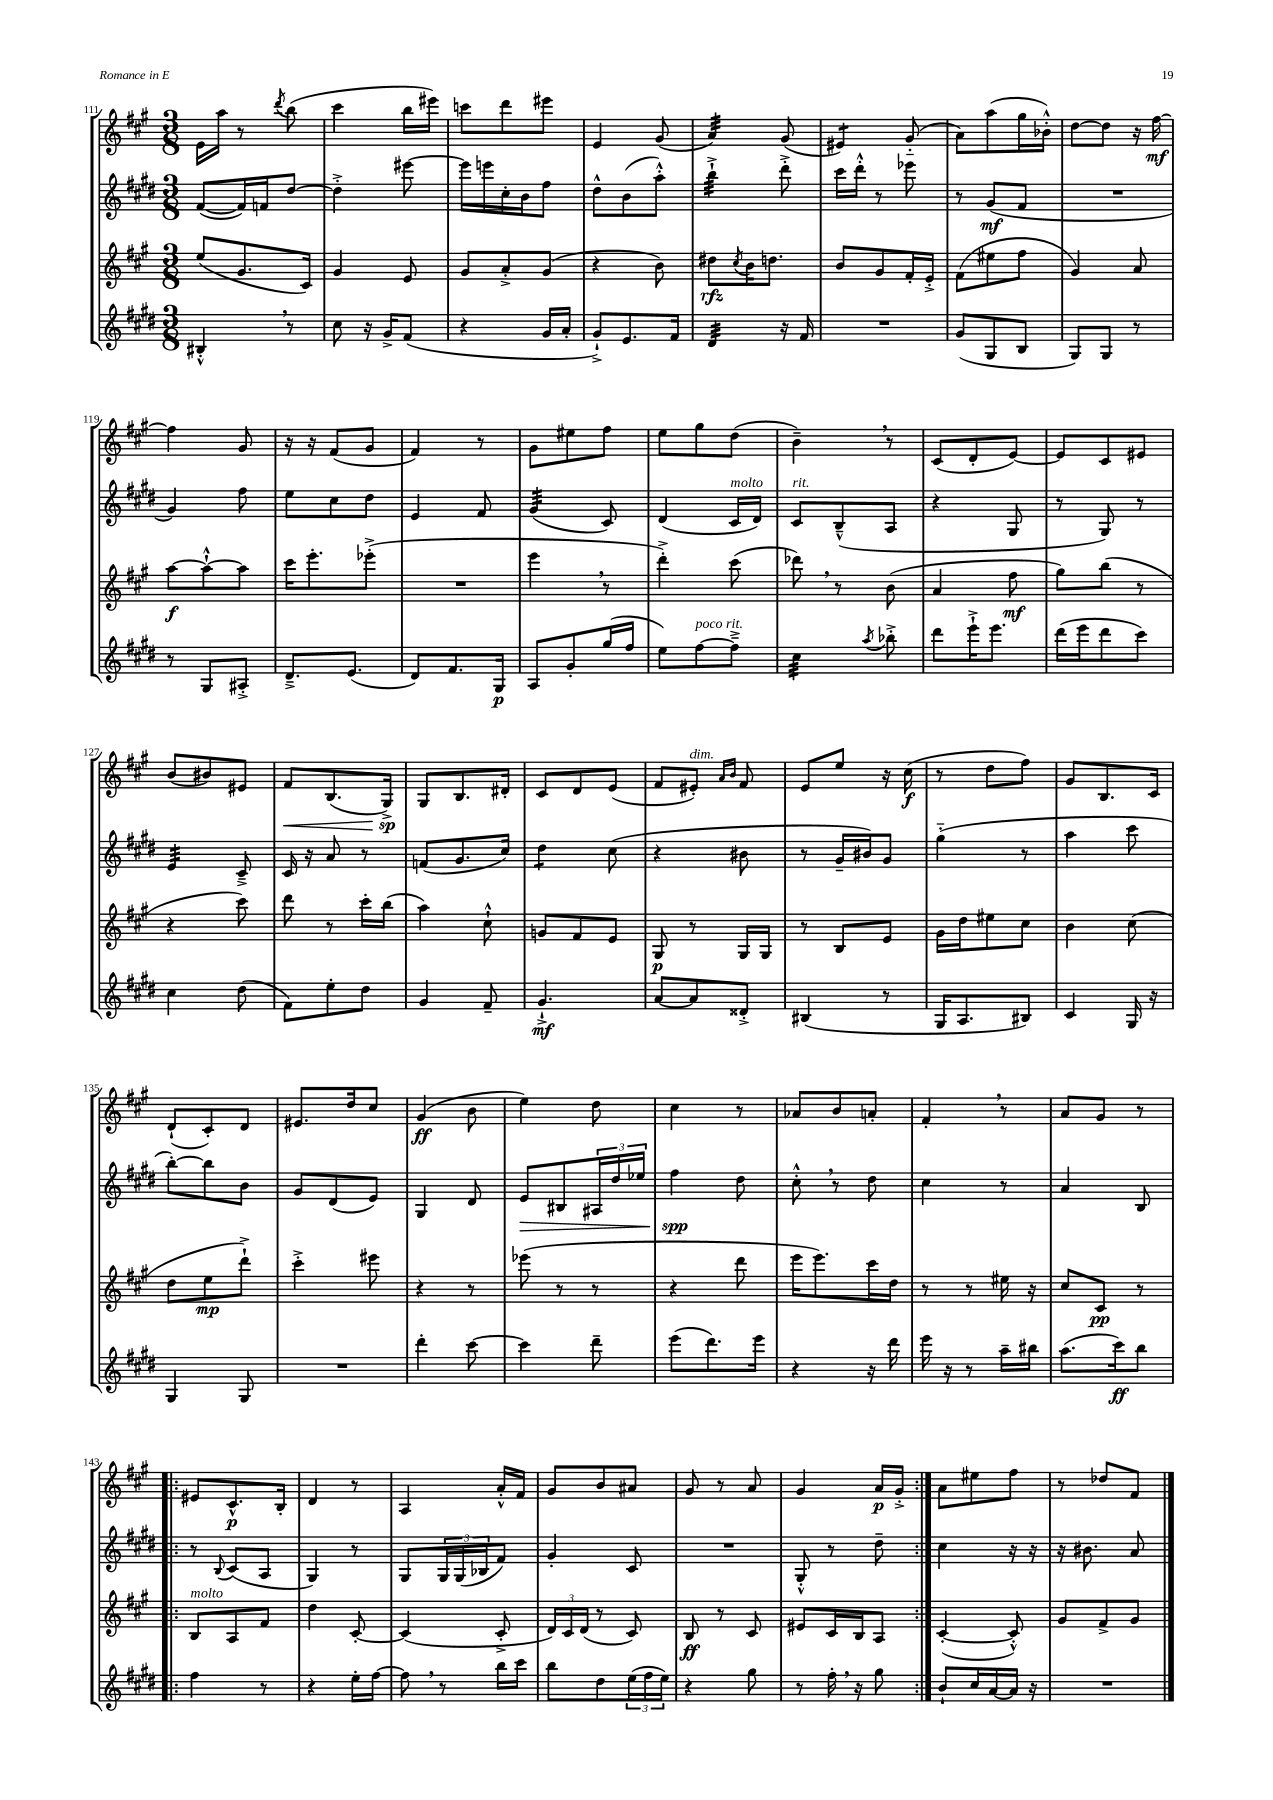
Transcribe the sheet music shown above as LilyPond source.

<<
\new StaffGroup <<
\new Staff = "s0" {
    \clef treble \key a \major \numericTimeSignature \time 3/8
    e'16 a''16 r8 \acciaccatura { d'''8 } b''8( |
    cis'''4 b''16 eis'''16) |
    c'''8 d'''8 eis'''8 |
    e'4 gis'8( |
    a'4:32) gis'8( |
    eis'4:8) gis'8-_( |
    a'8) a''8( gis''16 bes'16-.-^) |
    d''8~ d''8 r16 fis''16~\mf |
    fis''4 gis'8 |
    r16 r16 fis'8( gis'8 |
    fis'4) r8 |
    gis'8 eis''8 fis''8 |
    e''8 gis''8 d''8( |
    b'4--) \breathe r8 |
    cis'8( d'8-. e'8~) |
    e'8 cis'8 eis'8 |
    b'8( bis'8) eis'8 |
    fis'8\< b8.( gis16->\sp\!) |
    gis8 b8. dis'16-. |
    cis'8 d'8 e'8( |
    fis'8 eis'8-.^\markup { \italic "dim." }) \grace { a'16 b'16 } fis'8 |
    e'8 e''8 r16 cis''16\f( |
    r8 d''8 fis''8) |
    gis'8 b8. cis'16 |
    d'8-!( cis'8-.) d'8 |
    eis'8. d''16 cis''8 |
    gis'4\ff( b'8 |
    e''4) d''8 |
    cis''4 r8 |
    aes'8 b'8 a'8-. |
    fis'4-. \breathe r8 |
    a'8 gis'8 r8 |
    \repeat volta 2 { eis'8 cis'8.-^\p b16-. |
    d'4 r8 |
    a4 a'16-.-^ fis'16 |
    gis'8 b'8 ais'8 |
    gis'8 r8 a'8 |
    gis'4 a'16\p gis'16-.-> | }
    a'8 eis''8 fis''8 |
    r8 des''8 fis'8 \bar "|." |
}
\new Staff = "s1" {
    \clef treble \key e \major \numericTimeSignature \time 3/8
    fis'8~( fis'16) f'16 dis''8~ |
    dis''4-.-> eis'''8~ |
    eis'''16 e'''16 cis''16-. b'16 fis''8 |
    dis''8-^ b'8( a''8-.-^) |
    b''4:32-!-> dis'''8-.-> |
    cis'''16 dis'''16-.-^ r8 ees'''8 |
    r8 gis'8\mf( fis'8 |
    R4. |
    gis'4) fis''8 |
    e''8 cis''8 dis''8 |
    e'4 fis'8 |
    gis'4:32( cis'8) |
    dis'4( cis'16^\markup { \italic "molto" } dis'16) |
    cis'8^\markup { \italic "rit." } b8---^( a8 |
    r4 gis8 |
    r8 gis8) r8 |
    e'4:32 cis'8---> |
    cis'16 r16 a'8 r8 |
    f'8( gis'8. cis''16) |
    dis''4:8 cis''8( |
    r4 bis'8 |
    r8 gis'16-- bis'16) gis'8 |
    gis''4-_( r8 |
    a''4 cis'''8 |
    b''8~-.) b''8 b'8 |
    gis'8 dis'8( e'8) |
    gis4 dis'8 |
    e'8\> bis8 \tuplet 3/2 { ais16 dis''16 ees''16 } |
    fis''4\spp\! dis''8 |
    cis''8-.-^ \breathe r8 dis''8 |
    cis''4 r8 |
    a'4 b8 |
    \repeat volta 2 { r8 \appoggiatura { b8 } cis'8( a8 |
    gis4) r8 |
    gis8 \tuplet 3/2 { gis16 gis16( bes16 } fis'8) |
    gis'4-. cis'8 |
    R4. |
    gis8-.-^ r8 dis''8-- | }
    cis''4 r16 r16 |
    r16 bis'8. a'8 \bar "|." |
}
\new Staff = "s2" {
    \clef treble \key a \major \numericTimeSignature \time 3/8
    e''8( gis'8. cis'16) |
    gis'4 e'8 |
    gis'8 a'8-.-> gis'8( |
    r4 b'8) |
    dis''8\rfz \acciaccatura { cis''8 } b'16 d''8. |
    b'8 gis'8 fis'16-. e'16-.-> |
    fis'8( eis''8 fis''8 |
    gis'4) a'8 |
    a''8~\f a''8~-!-^ a''8 |
    cis'''16 e'''8.-. ees'''8-.->( |
    R4. |
    e'''4 \breathe r8 |
    d'''4-.->) cis'''8( |
    des'''8) \breathe r8 b'8( |
    a'4 fis''8\mf |
    gis''8) b''8( r8 |
    r4 cis'''8) |
    d'''8 r8 cis'''16-. b''16( |
    a''4) cis''8-!-^ |
    g'8 fis'8 e'8 |
    gis8\p r8 gis16 gis16 |
    r8 b8 e'8 |
    gis'16 d''16 eis''8 cis''8 |
    b'4 cis''8( |
    d''8 e''8\mp d'''8-!->) |
    cis'''4-.-> eis'''8 |
    r4 r8 |
    ees'''8( r8 r8 |
    r4 d'''8 |
    e'''16 e'''8.) cis'''16 d''16 |
    r8 r8 eis''16 r16 |
    cis''8 cis'8\pp r8 |
    \repeat volta 2 { b8^\markup { \italic "molto" } a8 fis'8 |
    d''4 cis'8~-. |
    cis'4( cis'8-.-> |
    \tuplet 3/2 { d'16) cis'16 d'16( } r8 cis'8) |
    b8\ff r8 cis'8 |
    eis'8 cis'16 b16 a8 | }
    cis'4~-.( cis'8-.-^) |
    gis'8 fis'8-> gis'8 \bar "|." |
}
\new Staff = "s3" {
    \clef treble \key e \major \numericTimeSignature \time 3/8
    bis4-.-^ \breathe r8 |
    cis''8 r16 gis'16-> fis'8( |
    r4 gis'16 a'16-. |
    gis'8-!->) e'8. fis'16 |
    dis'4:32 r16 fis'16 |
    R4. |
    gis'8( gis8 b8 |
    gis8) gis8 r8 |
    r8 gis8 ais8-.-> |
    dis'8.---> e'8.( |
    dis'8) fis'8. gis16\p |
    a8 gis'8-. gis''16( fis''16 |
    e''8) fis''8~^\markup { \italic "poco rit." } fis''8---> |
    cis''4:32 \acciaccatura { a''8 } bes''8-.-> |
    dis'''8 e'''16-!-> e'''8. |
    dis'''16( e'''16 dis'''8 cis'''8) |
    cis''4 dis''8( |
    fis'8) e''8-. dis''8 |
    gis'4 fis'8-- |
    gis'4.-!->\mf |
    a'8~ a'8 disis'8-.-> |
    bis4( r8 |
    gis16 a8. bis8) |
    cis'4 gis16 r16 |
    gis4 gis8 |
    R4. |
    dis'''4-. cis'''8~ |
    cis'''4 dis'''8-- |
    e'''8( dis'''8.) e'''16 |
    r4 r16 dis'''16 |
    e'''16 r16 r8 a''16-- bis''16 |
    a''8.( cis'''16\ff) b''8 |
    \repeat volta 2 { fis''4 r8 |
    r4 e''16-. fis''16~ |
    fis''8 \breathe r8 b''16 cis'''16 |
    b''8 dis''8 \tuplet 3/2 { e''16( fis''16 e''16) } |
    r4 gis''8 |
    r8 fis''16-. \breathe r16 gis''8 | }
    b'8-! cis''16 a'16~ a'16 r16 |
    R4. \bar "|." |
}
>>
>>
\layout { \context { \Score currentBarNumber = #111 } }
